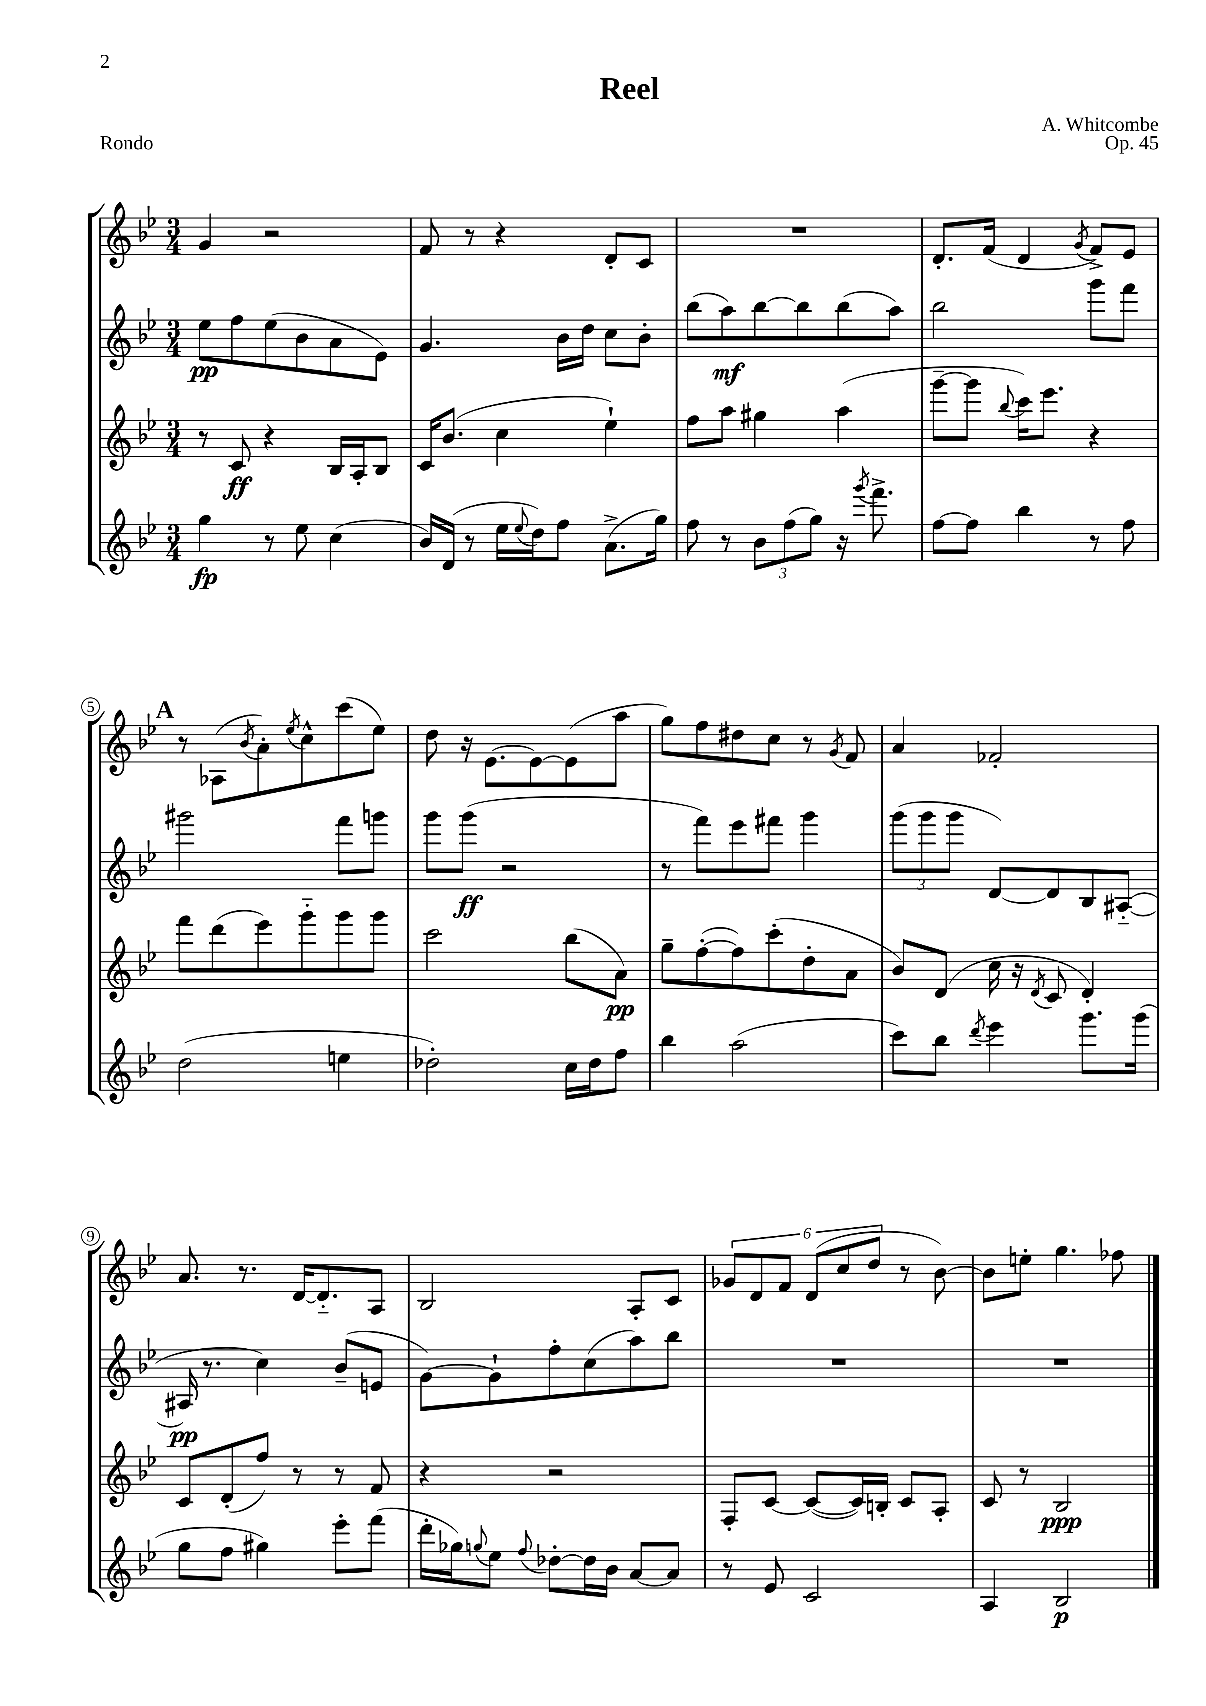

**kern	**kern	**kern	**kern
*staff4	*staff3	*staff2	*staff1
*clefG2	*clefG2	*clefG2	*clefG2
*k[b-e-]	*k[b-e-]	*k[b-e-]	*k[b-e-]
*M3/4	*M3/4	*M3/4	*M3/4
4gg	8r	8ee-	4g
.	8c	8ff	.
8r	4r	(8ee-	2r
8ee-	.	8b-	.
(4cc	16B-	8a	.
.	16A'	.	.
.	8B-	8e-)	.
=	=	=	=
16b-)	16c	4.g	8f
(16d	(8.b-	.	.
8r	.	.	8r
16ee-	4cc	.	4r
8qqee-	.	.	.
16dd)	.	.	.
8ff	.	16b-	.
.	.	16dd	.
(8.a^	4ee-`)	8cc	8d'
.	.	8b-'	8c
16gg)	.	.	.
=	=	=	=
8ff	8ff	(8bb-	2.r
8r	8aa	8aa)	.
12b-	4gg#	[8bb-	.
(12ff	.	.	.
.	.	8bb-]	.
12gg)	.	.	.
16r	(4aa	(8bb-	.
8qggg	.	.	.
8.fff^	.	.	.
.	.	8aa)	.
=	=	=	=
[8ff	[8ggg~	2bb-	8.d'
8ff]	8ggg]	.	.
.	.	.	(16f
.	8qqbb-	.	.
4bb-	16ccc)	.	4d
.	8.eee-	.	.
.	.	.	8qg
8r	4r	8ggg	8f^)
8ff	.	8fff	8e-
=	=	=	=
(2dd	8fff	2ggg#	8r
.	(8ddd	.	(8A-
.	.	.	8qb-
.	8eee-)	.	8a')
.	.	.	8qee-
.	8ggg'~	.	8cc^^
4ee	8ggg	8fff	(8ccc
.	8ggg	8ggg	8ee-)
=	=	=	=
2dd-')	2ccc	8ggg	8dd
.	.	(8ggg	16r
.	.	.	[8.e-
.	.	2r	.
.	.	.	8e-_
16cc	(8bb-	.	(8e-]
16dd-	.	.	.
8ff	8a)	.	8aa
=	=	=	=
4bb-	8gg~	8r	8gg)
.	([8ff'	8fff)	8ff
(2aa	8ff])	8eee-	8dd#
.	(8ccc'	8fff#	8cc
.	8dd'	4ggg	8r
.	.	.	8qg
.	8a	.	8f
=	=	=	=
8ccc)	8b-)	(12ggg	4a
.	.	12ggg	.
8bb-	(8d	.	.
.	.	12ggg	.
8qddd	.	.	.
4eee-	16cc	[8d)	2f-'
.	16r	.	.
.	8qd	.	.
.	8c	8d]	.
8.ggg	4d')	8B-	.
.	.	([8A#'~	.
(16ggg	.	.	.
=	=	=	=
8gg	8c	16A#]	8.a
.	.	8.r	.
8ff	(8d'	.	.
.	.	.	8.r
4gg#)	8ff)	4cc)	.
.	8r	.	[16d
.	.	.	8.d'~]
8eee-'	8r	(8b-~	.
(8fff	8f	8e	8A
=	=	=	=
16ddd'	4r	[8g)	2B-
16gg-)	.	.	.
8qqgg	.	.	.
8ee-	.	8g`]	.
8qqff	.	.	.
[8dd-'	2r	8ff'	.
16dd-]	.	(8cc	.
16b-	.	.	.
[8a	.	8aa)	8A'
8a]	.	8bb-	8c
=	=	=	=
8r	8F'	2.r	12g-
.	.	.	12d
8e-	[8c	.	.
.	.	.	12f
2c	(8c_	.	(12d
.	.	.	12cc
.	16c])	.	.
.	.	.	12dd
.	16B'	.	.
.	8c	.	8r
.	8A'	.	[8b-)
=	=	=	=
4A	8c	2.r	8b-]
.	8r	.	8ee'
2B-	2B-	.	4.gg
.	.	.	8ff-
==	==	==	==
*-	*-	*-	*-
